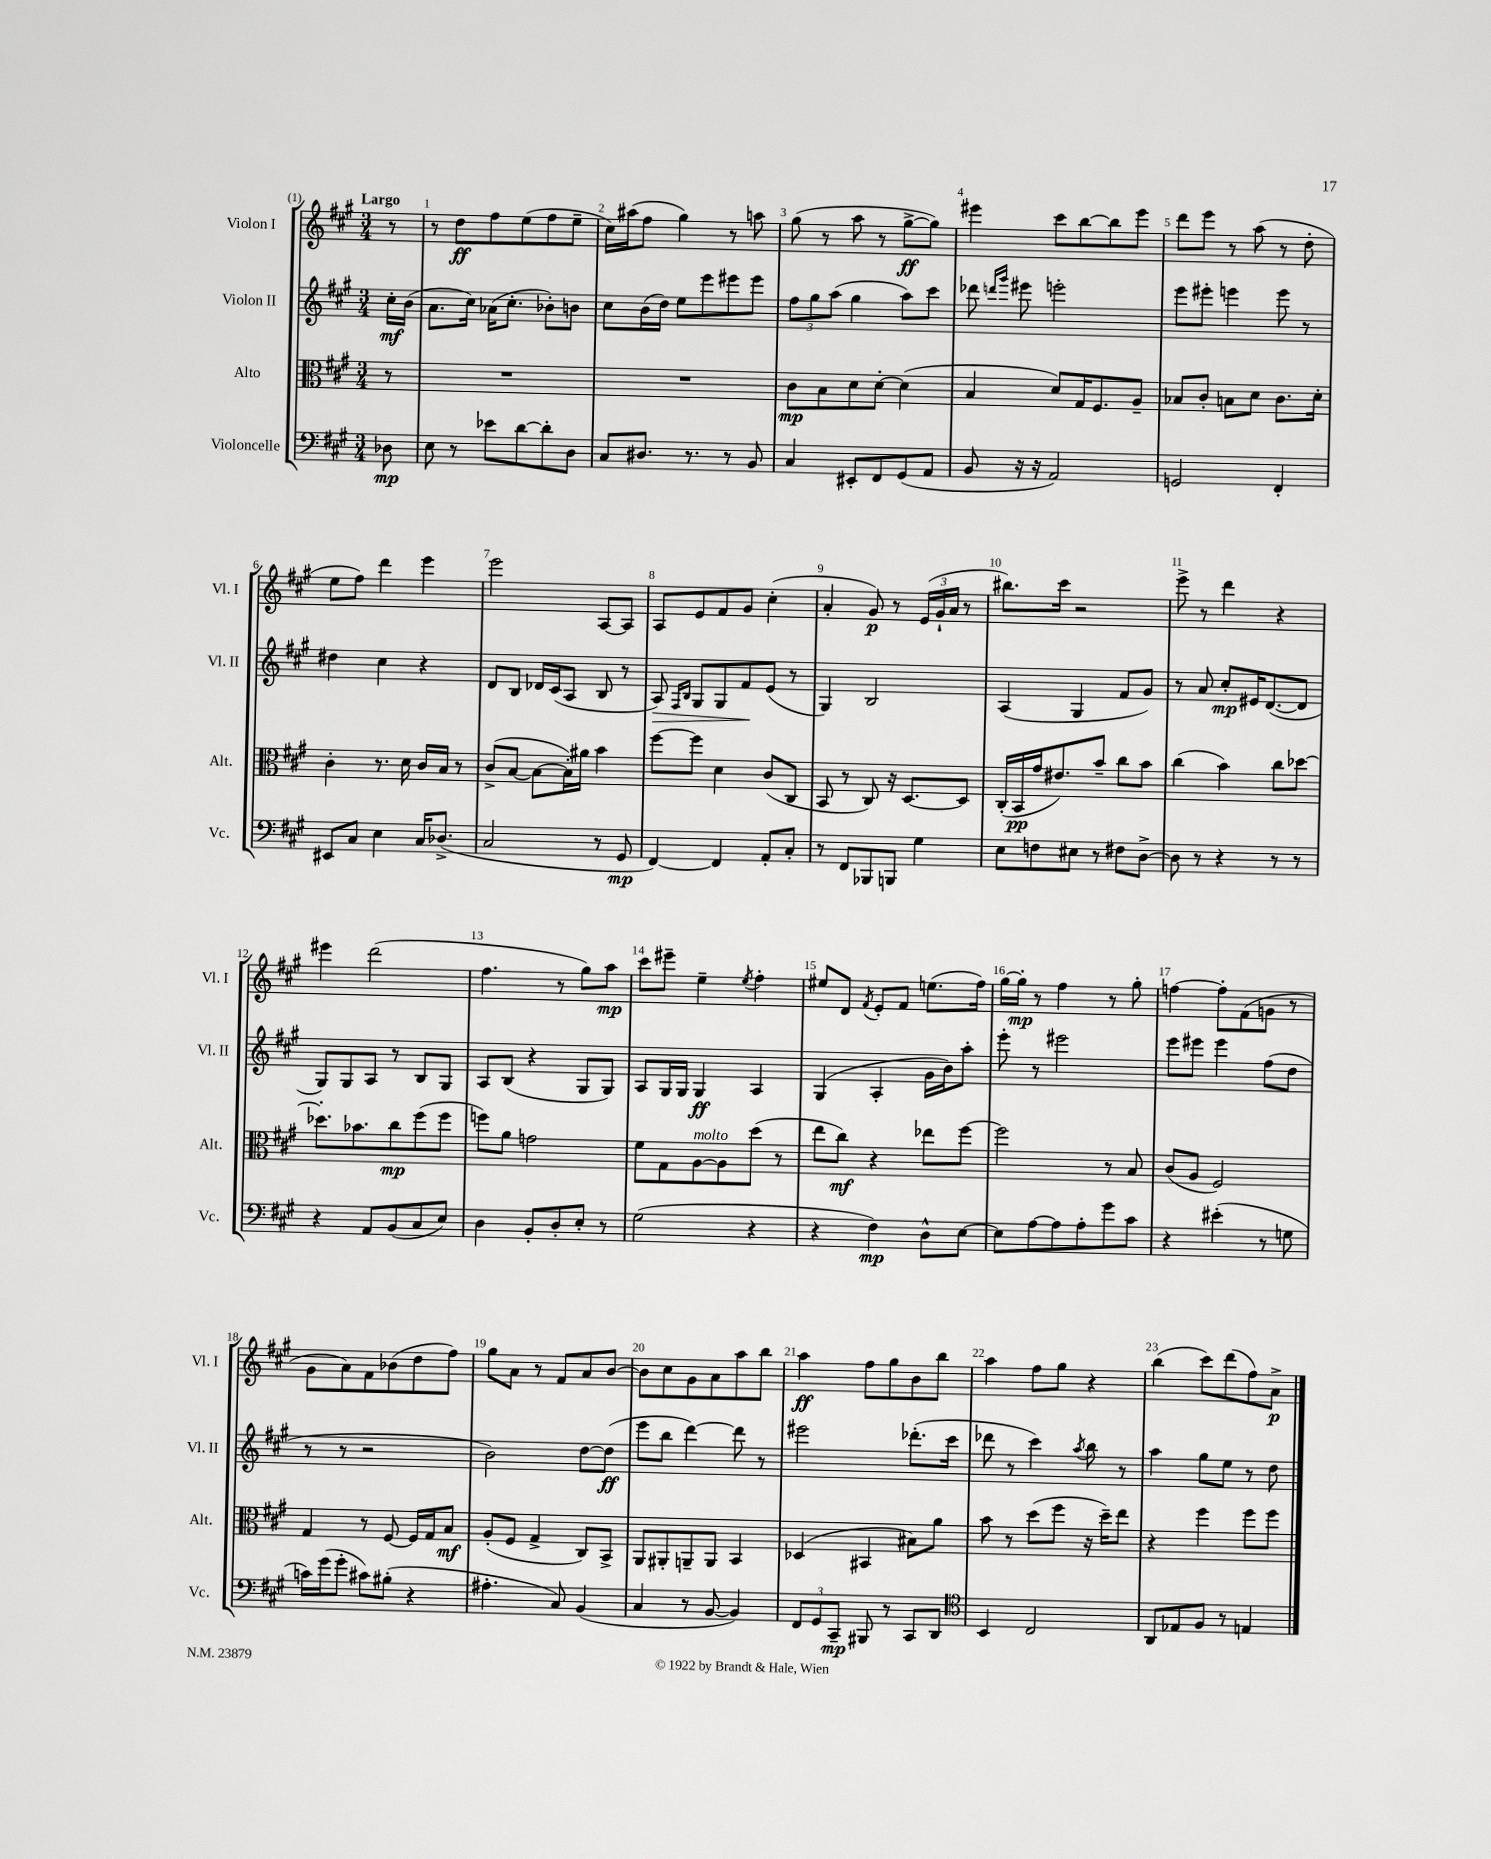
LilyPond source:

<<
\new StaffGroup <<
\new Staff = "s0" \with { instrumentName = "Violon I" shortInstrumentName = "Vl. I" } {
    \clef treble \key a \major \numericTimeSignature \time 3/4 \partial 8 \tempo "Largo"
    r8 |
    r8 d''8\ff fis''8 e''8( fis''8 e''8-- |
    cis''16) ais''16( fis''8 gis''4) r8 a''8 |
    gis''8( r8 a''8 r8 gis''8~->\ff gis''8) |
    eis'''4 cis'''8 b''8~ b''8 eis'''8 |
    d'''8 e'''8 r8 a''8( r8 d''8-. |
    e''8 fis''8) d'''4 e'''4 |
    e'''2 a8~ a8 |
    a8 e'8 fis'8 gis'8 cis''4-.( |
    a'4-. gis'8\p) r8 \tuplet 3/2 { e'16( gis'16-! a'16 } r8 |
    bis''8.) cis'''16 r2 |
    e'''8-> r8 d'''4 r4 |
    eis'''4 d'''2( |
    fis''4. r8 gis''8) a''8\mp |
    cis'''8 eis'''8-- e''4-- \acciaccatura { e''8 } fis''4-. |
    eis''8 d'8 \acciaccatura { fis'8 } e'8-. fis'8 e''8.( fis''16) |
    gis''16~ gis''16-.\mp r8 fis''4 r8 gis''8-. |
    f''4~ f''8-. fis'8( g'8 r8 |
    gis'8 a'8) fis'8 bes'8( d''8 fis''8) |
    gis''8 a'8 r8 fis'8 a'8 b'8~ |
    b'8 cis''8 gis'8 a'8 a''8 b''8 |
    a''4\ff fis''8 gis''8 b'8 b''8 |
    a''4 fis''8 gis''8 r4 |
    b''4( cis'''8) d'''8( fis''8) a'8->\p \bar "|." |
}
\new Staff = "s1" \with { instrumentName = "Violon II" shortInstrumentName = "Vl. II" } {
    \clef treble \key a \major \numericTimeSignature \time 3/4 \partial 8
    cis''16-.\mf b'16( |
    a'8. cis''16) aes'16( cis''8.-. bes'8-.) b'8 |
    cis''8 b'16( d''16) e''8 e'''8 eis'''8 eis'''8 |
    \tuplet 3/2 { fis''8 gis''8 a''8( } gis''4 a''8) cis'''8 |
    des'''8 \grace { d'''16 gis'''16 } eis'''8 e'''2-. |
    e'''8 eis'''8-. e'''4 e'''8 r8 |
    dis''4 cis''4 r4 |
    d'8 b8 des'16 cis'16( a8 b8 r8 |
    a8\>) \grace { fis16 b16 } gis8 gis8 fis'8\! e'8( r8 |
    gis4) b2 |
    a4( gis4 fis'8 gis'8) |
    r8 a'8 cis''8-.\mp eis'16 d'8.~( d'8 |
    gis8) gis8 a8 r8 b8 gis8 |
    a8 b8( r4 gis8 gis8) |
    a8 gis16 gis16 gis4\ff a4 |
    gis4( a4-. gis'16 b'16) a''8-. |
    e'''8-. r8 eis'''2 |
    e'''8 eis'''8 eis'''4 fis''8( d''8 |
    r8 r8 r2 |
    b'2) d''8~ d''8\ff( |
    e'''8 b''8 d'''4~) d'''8 r8 |
    eis'''2 des'''8.-.( cis'''16 |
    des'''8 r8 cis'''4) \acciaccatura { a''8 } b''8 r8 |
    a''4 gis''8 e''8 r8 d''8 \bar "|." |
}
\new Staff = "s2" \with { instrumentName = "Alto" shortInstrumentName = "Alt." } {
    \clef alto \key a \major \numericTimeSignature \time 3/4 \partial 8
    r8 |
    R2. |
    R2. |
    cis'8\mp b8 d'8 d'8~-. d'4( |
    b4 d'8) gis16 fis8. a8-- |
    bes8 cis'8-. b8 d'8 cis'8. d'16-. |
    cis'4-. r8. d'16 cis'16 b16 r8 |
    cis'8->( b8~ b8~ b16-.) ais'16 b'4 |
    fis''8~ fis''8 d'4 cis'8( cis8 |
    b,8 r8 cis8) r16 d8.~ d8 |
    cis16-.( b,16\pp gis'16 eis'8.) b'8-- cis''8 b'8 |
    cis''4( b'4) cis''8 des''8~ |
    des''8.-. bes'8. cis''8\mp fis''8( fis''8 |
    f''8) a'8 g'2 |
    fis'8 gis8 a8~^\markup { \italic "molto" } a8 d''8( r8 |
    e''8 cis''8\mf) r4 ees''8 fis''8~ |
    fis''2 r8 b8 |
    cis'8( a8 fis2) |
    gis4 r8 fis8~ fis16 gis16 b8\mf |
    a8-.( fis8 gis4-> cis8) b,8-> |
    a,8 ais,8-. a,8-- a,8 b,4 |
    des4( bis,4 bis8) a'8 |
    b'8 r8 d''8( fis''8 r16 d''16--) e''8 |
    r4 fis''4 fis''8 fis''8 \bar "|." |
}
\new Staff = "s3" \with { instrumentName = "Violoncelle" shortInstrumentName = "Vc." } {
    \clef bass \key a \major \numericTimeSignature \time 3/4 \partial 8
    des8\mp |
    e8 r8 ees'8 d'8~ d'8-. d8 |
    cis8 dis8. r8. r8 b,8 |
    cis4 eis,8-. fis,8 gis,8( a,8 |
    b,8 r16 r16 a,2) |
    g,2 fis,4-. |
    eis,8 cis8 e4 cis16 des8.->( |
    cis2 r8 gis,8\mp |
    fis,4~) fis,4 a,8-. cis8-. |
    r8 fis,8 bes,,8 b,,8 gis4 |
    e8 f8 eis8 r8 fis8 d8~-> |
    d8 r8 r4 r8 r8 |
    r4 a,8 b,8( cis8 e8) |
    d4 b,8-. d8-. e8-. r8 |
    gis2( r4 |
    r4 fis4\mp) d8-^ e8~ |
    e8 a8~ a8 a8-. gis'8 cis'8 |
    r4 eis'4-.( r8 g8 |
    c'16) gis'16( gis'8-. cis'8) bis8-.( r4 |
    ais4.-. cis8) b,4( |
    cis4 r8 b,8~ b,4) |
    \tuplet 3/2 { fis,8 gis,8 cis,8--\mp } bis,,8 r8 cis,8 d,8 |
    \clef tenor b,4 cis2 |
    a,8 ees8 fis8 r8 e4 \bar "|." |
}
>>
>>
\layout { \context { \Score \override BarNumber.break-visibility = ##(#f #t #t) barNumberVisibility = #all-bar-numbers-visible } }
